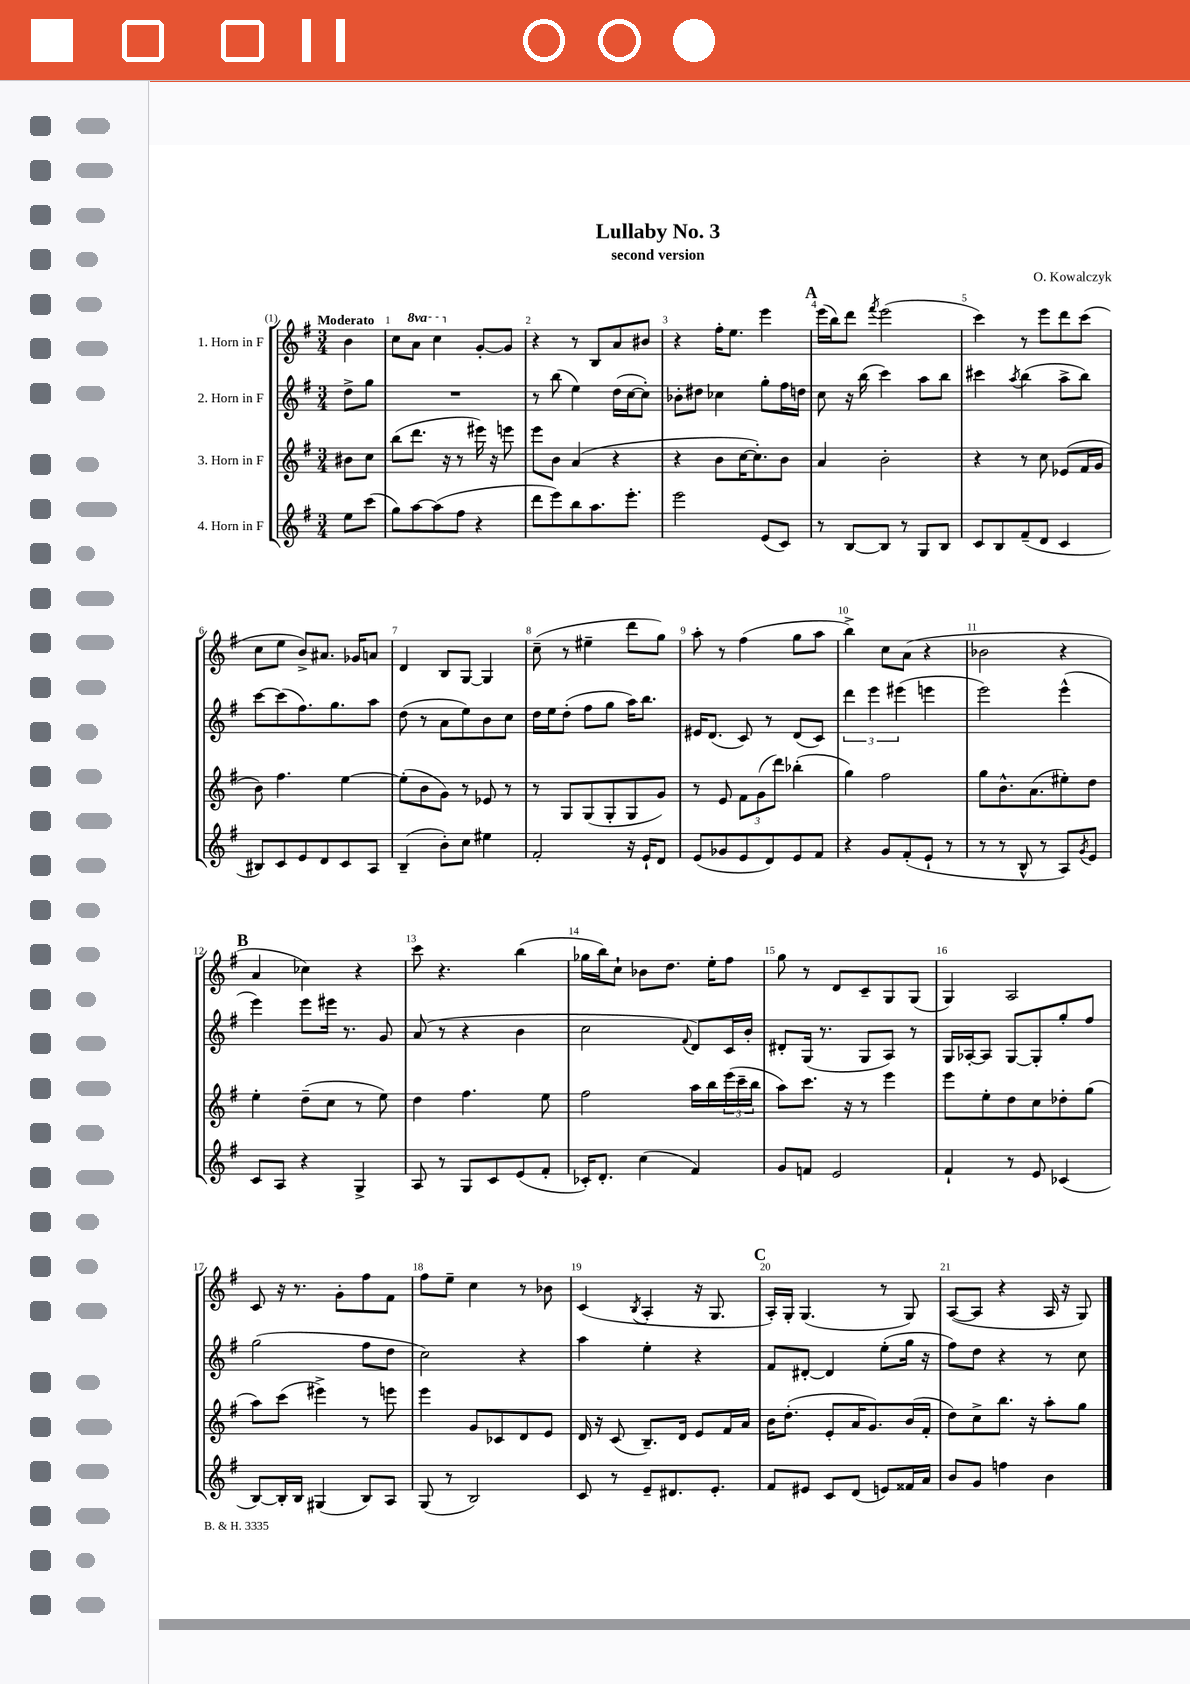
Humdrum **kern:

**kern	**kern	**kern	**kern
*staff4	*staff3	*staff2	*staff1
*clefG2	*clefG2	*clefG2	*clefG2
*k[f#]	*k[f#]	*k[f#]	*k[f#]
*M3/4	*M3/4	*M3/4	*M3/4
8ee	8b#	8dd^	4b
(8ccc	8cc	8gg	.
=	=	=	=
8gg)	(8bb	2.r	8cc
[8aa	8.ddd	.	8aa
(8aa]	.	.	4ccc
.	16r	.	.
8ff#	8r	.	.
4r	16eee#)	.	[8g'
.	16r	.	.
.	8eee	.	8g]
=	=	=	=
8ddd	8eee	8r	4r
8eee)	8b	(8bb	.
8bb	(4a	4ee)	8r
8.aa	.	.	8B
.	4r	(16dd	8a
8.eee'	.	[16cc	.
.	.	8cc'])	8b#
=	=	=	=
2eee	4r	8b-'	4r
.	.	8dd#	.
.	8b	4cc-	16ff#'
.	.	.	8.ee
.	[16cc	.	.
.	8.cc'])	.	.
(8e	.	8gg'	4eee
8c)	8b	16ff#	.
.	.	16dd	.
=	=	=	=
8r	4a	8cc	(16eee
.	.	.	16bb)
[8B	.	16r	8ddd
.	.	(16bb	.
.	.	.	8qfff#
8B]	2b'	4ccc)	(2eee
8r	.	.	.
8G	.	8aa	.
8B	.	8bb	.
=	=	=	=
8c	4r	4ccc#	4ccc)
8B	.	.	.
.	.	8qaa	.
(8f#~	8r	(4bb	8r
8d	8cc	.	8eee
4c	(8e-	8aa^	8ddd
.	16f#	8bb)	(8ccc
.	16g	.	.
=	=	=	=
8B#)	8b)	[8ccc	8cc
8c	4.ff#	(8ccc]	8ee
8e	.	8.ff#)	8b^)
8d	.	.	8.a#
.	.	8.gg	.
8c	[4ee	.	.
.	.	.	16g-
8A	.	8aa	8a
=	=	=	=
(4B~	(8ee']	(8dd	4d
.	8b	8r	.
8b')	8g)	8a	8B
8cc	8r	8ee)	[8G
4ee#	8e-	8b	4G]
.	8r	8cc	.
=	=	=	=
2f#'	8r	16dd	(8cc~
.	.	16ee	.
.	8G	(8dd'	8r
.	(8G	8ff#	4ee#~
.	8G'	8gg	.
16r	8G	16aa)	8ddd
16e`	.	8.bb	.
8d	8g)	.	8gg)
=	=	=	=
(8e	8r	16e#	8aa'
.	.	(8.d	.
8g-	8e	.	8r
8e	12f#	8c)	(4ff#
.	(12g	.	.
8d)	.	8r	.
.	12ddd)	.	.
8e	(4bb-'	(8d	8gg
8f#	.	8c)	8aa
=	=	=	=
4r	4gg)	6ddd	4bb^)
.	.	6eee	.
8g	2ff#	.	8cc
.	.	(6eee#	.
(8f#'	.	.	(8a
8e`	.	4eee	4r
8r	.	.	.
=	=	=	=
8r	8gg	2eee)	2b-
8r	8.b^^	.	.
8B^^	.	.	.
.	(8.a	.	.
8r	.	.	.
8A)	8ee#')	(4eee^^	4r
8qg	.	.	.
8e	8dd	.	.
=	=	=	=
8c	4ee'	4eee)	4a
8A	.	.	.
4r	(8dd~	8eee	4cc-)
.	8cc	16eee#	.
.	.	8.r	.
4G^	8r	.	4r
.	8ee)	8g	.
=	=	=	=
8A	4dd	(8a	8ccc
8r	.	8r	4.r
8G	4.ff#	4r	.
8c	.	.	.
(8e	.	4b	(4bb
8f#'	8ee	.	.
=	=	=	=
16c-')	2ff#	2cc	16gg-
8.d'	.	.	16bb)
.	.	.	8cc`
(4cc	.	.	8b-
.	.	.	8.dd
.	.	8qqf#	.
4f#)	16aa	8d)	.
.	16bb	.	16ee'
.	(24eee	16c	8ff#
.	24ccc~	.	.
.	.	16b'	.
.	24bb	.	.
=	=	=	=
8g	8aa)	8d#'	8gg
8f	8.ccc	(16G	8r
.	.	8.r	.
2e	.	.	8d
.	16r	.	.
.	8r	8G	8c~
.	4eee	8A)	8G
.	.	8r	(8G
=	=	=	=
4f#`	8eee	16G	4G)
.	.	[16A-'	.
.	8ee'	8A-]	.
8r	8dd	[8G	2A
8e	8cc	8G']	.
(4c-	8dd-'	8gg'	.
.	(8gg	8ff#	.
=	=	=	=
[8B)	8aa)	(2gg	8c
16B']	(8ccc	.	16r
16B	.	.	8.r
(4G#	4eee#^)	.	.
.	.	.	8g'
8B)	8r	8ff#	8ff#
8A	8eee	8dd	8f#
=	=	=	=
(8G	4eee	2cc)	8ff#
8r	.	.	8ee~
2B)	8g	.	4cc
.	8c-	.	.
.	8d	4r	8r
.	8e	.	8b-
=	=	=	=
8c	16d	4aa	(4c
.	16r	.	.
8r	(8c	.	.
.	.	.	8qB
8e~	8.B~)	4ee'	4A'
8.d#	.	.	.
.	16d	.	.
.	8e	4r	16r
8.e'	.	.	8.G
.	16f#	.	.
.	16a	.	.
=	=	=	=
8f#	16b	8f#	16A')
.	(8.dd'	.	16G'
8e#	.	[8d#'	(4.G
8c	8e'	4d#]	.
(8d	16a	.	.
.	8.g)	.	.
8e)	.	(8ee'	8r
16f##	(16b	16gg	8G)
16a	16f#'	16r	.
=	=	=	=
8b	8dd)	8ff#)	([8A
8g	8cc^	8dd	8A]
4ff	8.bb	4r	4r
.	16r	.	.
4b	8aa'	8r	16A
.	.	.	16r
.	8gg	8cc	8G)
==	==	==	==
*-	*-	*-	*-
